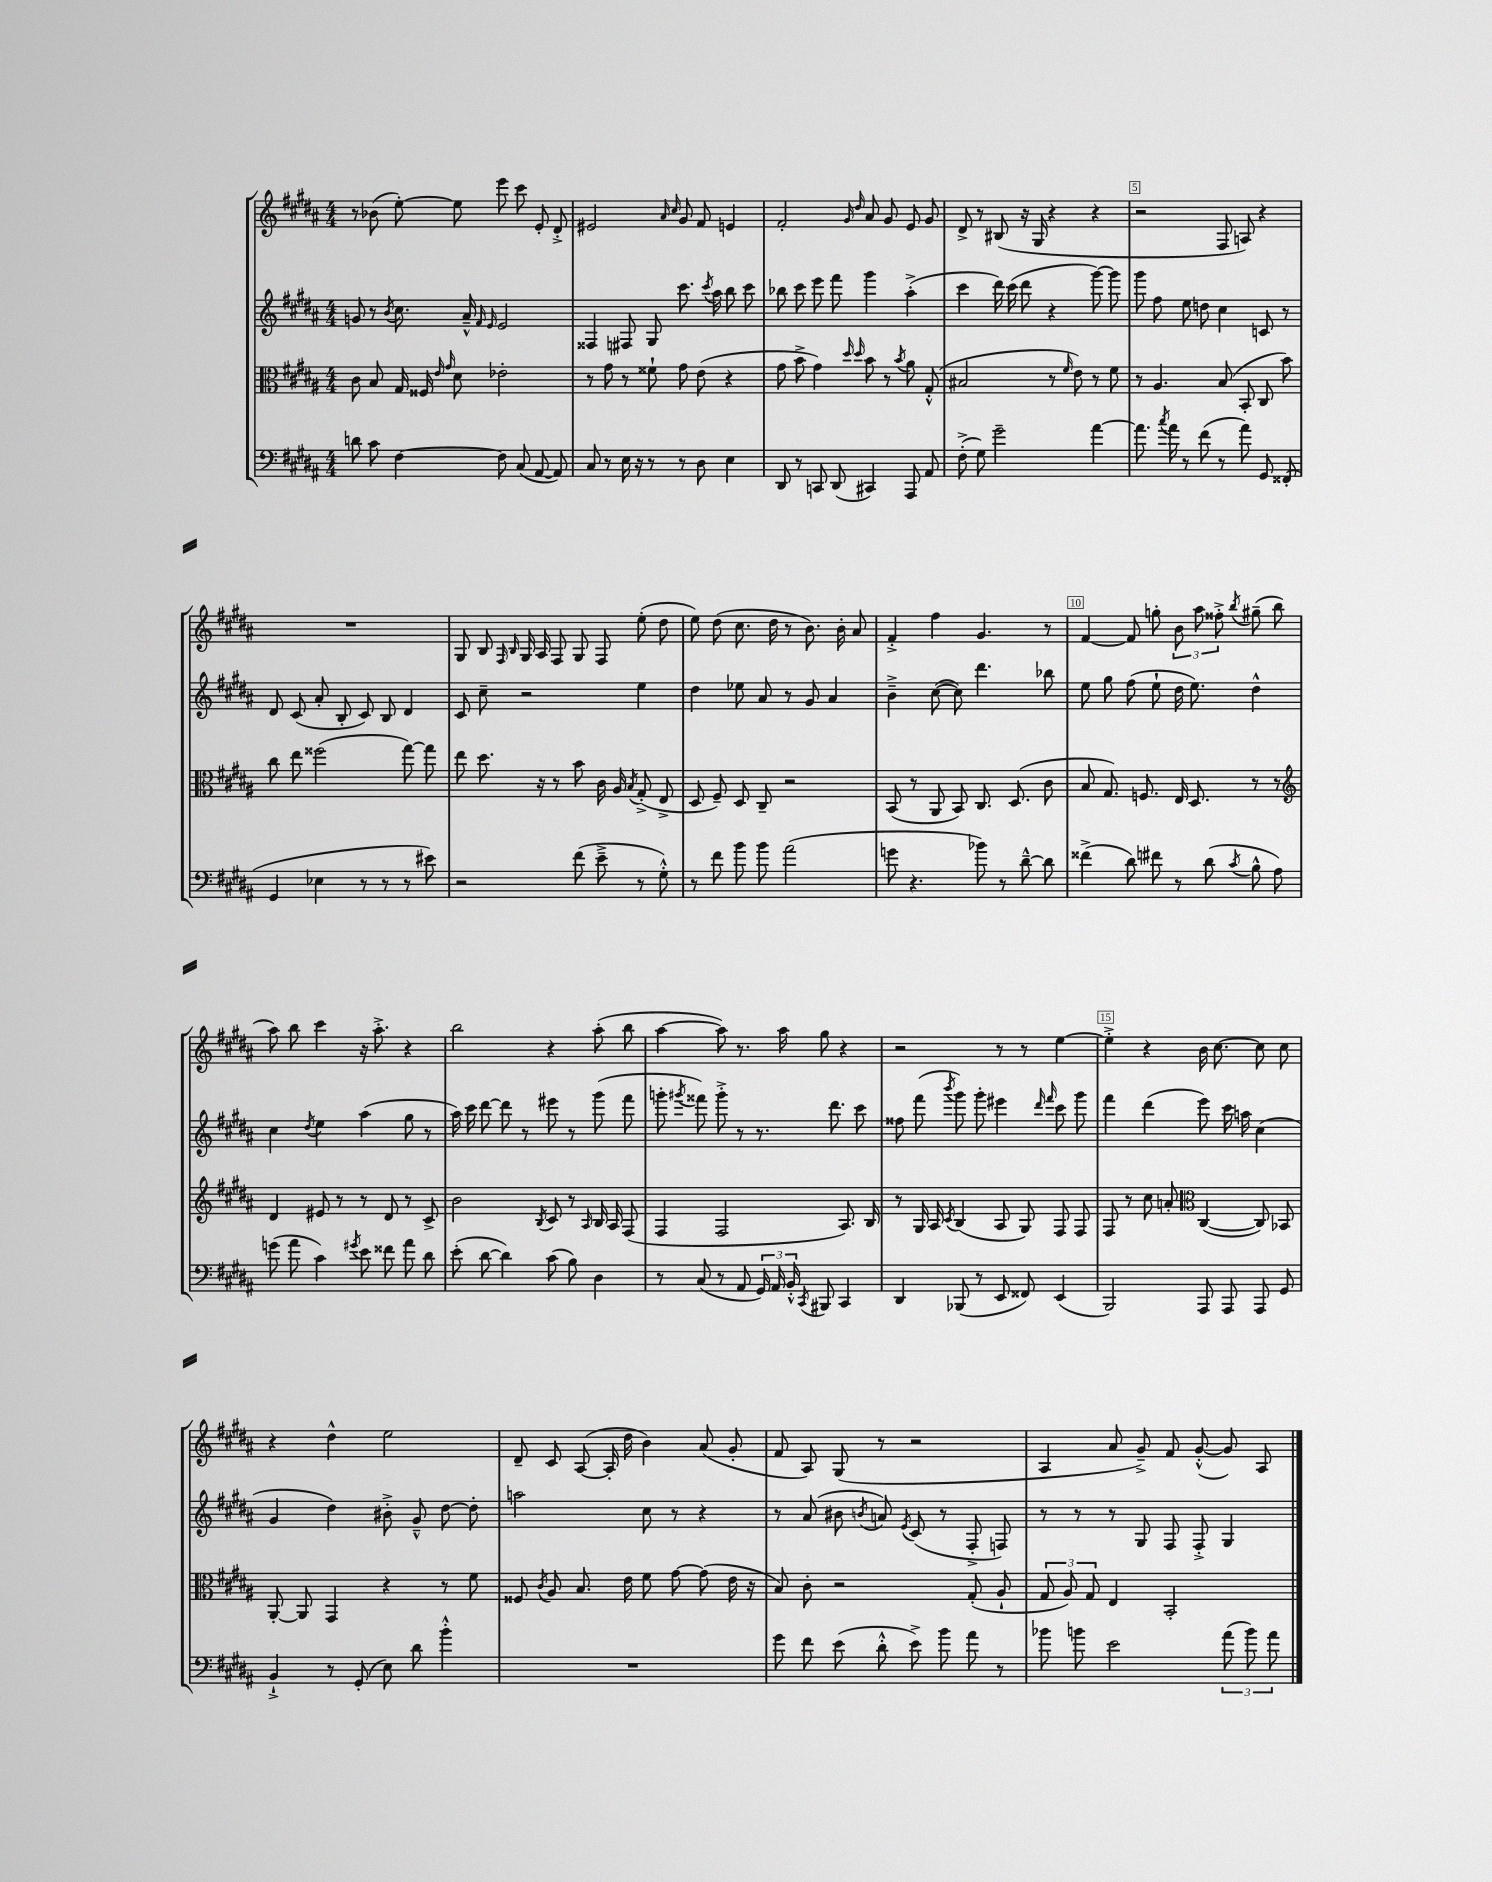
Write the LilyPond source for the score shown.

<<
\new StaffGroup <<
\new Staff = "s0" {
    \clef treble \key b \major \numericTimeSignature \time 4/4
    \autoBeamOff r8 bes'8( e''8~-.) e''8 e'''8 cis'''8 e'8-. dis'8-.-> |
    eis'2 \grace { ais'16 cis''16 } gis'8 fis'8 e'4 |
    fis'2-. \grace { gis'16 dis''16 } ais'8 gis'8 e'8 gis'8 |
    dis'8-> r8 bis8( r16 gis16 r4 r4 |
    r2 fis8 a8) r4 |
    R1 |
    gis8 b8 \grace { fis16 b16 } gis16 ais16 fis8 gis8 fis8 e''8-.( dis''8 |
    e''8) dis''8( cis''8. dis''16 r8 b'8.) b'16-. ais'8 |
    fis'4-.-> fis''4 gis'4. r8 |
    fis'4~ fis'8 g''8-. \tuplet 3/2 { b'8 ais''8 fisis''8-.-> } \acciaccatura { b''8 } gis''8--( b''8 |
    ais''8) b''8 cis'''4 r16 ais''8.-.-> r4 |
    b''2 r4 ais''8-.( b''8 |
    ais''4~ ais''8) r8. ais''16 gis''8 r4 |
    r2 r8 r8 e''4~ |
    e''4-.-> r4 b'16 cis''8.~ cis''8 cis''8 |
    r4 dis''4-^ e''2 |
    dis'8-- cis'8 ais8~( ais16-. dis''16 b'4) ais'8( gis'8-. |
    fis'8 ais8) gis8( r8 r2 |
    ais4 ais'8 gis'8--->) fis'8 gis'8~-.-^( gis'8) ais8 \bar "|." |
}
\new Staff = "s1" {
    \clef treble \key b \major \numericTimeSignature \time 4/4
    \autoBeamOff g'8 r8 \acciaccatura { b'8 } cis''8. ais'16---^ \grace { fis'16 e'16 } e'2 |
    fisis4 fis8 gis8 cis'''8. \acciaccatura { cis'''8 } ais''16 b''8 cis'''8 |
    bes''8 cis'''8 e'''8 fis'''8 gis'''4 ais''4-.->( |
    cis'''4 dis'''16) cis'''16( dis'''8 r4 gis'''8~) gis'''8 |
    gis'''8 fis''8 e''8 d''8 cis''4 c'8 r8 |
    dis'8 cis'8( ais'8-. b8-. cis'8) b8 dis'4 |
    cis'8 cis''8-- r2 e''4 |
    dis''4 ees''8 ais'8 r8 gis'8 ais'4 |
    b'4---> cis''8~( cis''8) dis'''4. bes''8 |
    e''8 gis''8 fis''8( e''8-! dis''16 e''8.) dis''4-^ |
    cis''4 \acciaccatura { dis''8 } e''4 ais''4( gis''8 r8 |
    ais''16) cis'''16 dis'''8~ dis'''8 r8 eis'''8 r8 gis'''8( fis'''8 |
    g'''8-. \acciaccatura { gis'''8 } fisis'''8) gis'''8-.-> r8 r8. dis'''8. cis'''8 |
    fisis''8 fis'''8( \acciaccatura { b'''8 } gis'''8) gis'''8-. eis'''4 \grace { dis'''16 fis'''16 } cis'''8 gis'''8 |
    fis'''4 dis'''4( e'''8) cis'''16 a''16 cis''4( |
    gis'4 dis''4) bis'8-.-> gis'8---^ dis''8~ dis''8-. |
    a''2 cis''8 r8 r4 |
    r8 ais'8( bis'8 \acciaccatura { b'8 } a'8) \acciaccatura { e'8 } cis'8( r8 fis8-.-> f8) |
    r8 r8 r8 gis8 fis8 fis8-.-> gis4 \bar "|." |
}
\new Staff = "s2" {
    \clef alto \key b \major \numericTimeSignature \time 4/4
    \autoBeamOff cis'8 b8 gis16 fisis16 \grace { e'16 gis'16 } dis'8 ees'2-. |
    r8 gis'8 r8 fisis'8-! gis'8 e'8( r4 |
    gis'8 b'8-> gis'4) \grace { dis''16 dis''16 } b'8 r8 \acciaccatura { b'8 } ais'8 gis8-.-^( |
    bis2 r8 \grace { fis'16 } e'8) r8 fis'8 |
    r8 ais4. b8( b,8-. cis8 b'8) |
    cis''8 e''8 fisis''2( gis''8~) gis''8 |
    e''8 dis''8. r16 r8 b'8 cis'16 ais16 \acciaccatura { b8 } gis8-.->( e8-> |
    dis8 fis8--) dis8 cis8-- r2 |
    b,8( r8 ais,8 b,8) cis8. dis8.( cis'8 |
    b8 gis8.) f8. e16 dis8. r8 r8 |
    \clef treble dis'4 eis'8 r8 r8 dis'8 r8 cis'8-> |
    b'2 \acciaccatura { b8 } cis'8 r8 \grace { ais16 } b16 ais16 fis8( |
    fis4 fis2 ais8.) b16 |
    r8 gis16 ais16 \acciaccatura { cis'8 } b4( ais8 gis8) fis8 fis8 |
    fis8 r8 cis''8 a'8-. \clef alto cis4~( cis8) bes,8 |
    ais,8~-. ais,8 gis,4 r4 r8 fis'8 |
    fisis8 \acciaccatura { cis'8 } ais8 b8. e'16 fis'8 gis'8~ gis'8( e'16 r16 |
    b8) cis'8-. r2 gis8-.( ais8-! |
    \tuplet 3/2 { gis8 ais8) gis8 } e4 b,2-. \bar "|." |
}
\new Staff = "s3" {
    \clef bass \key b \major \numericTimeSignature \time 4/4
    \autoBeamOff d'8 cis'8 fis4~ fis8 cis8( ais,8~ ais,8) |
    cis8 r8 e16 r16 r8 r8 dis8 e4 |
    dis,8 r8 c,8 dis,8( cis,4) ais,,8 ais,8 |
    fis8-.->( gis8) gis'2-- ais'4~ |
    ais'8. \acciaccatura { cis''8 } ais'16 r8 fis'8( r8 ais'8) gis,8 fisis,8-.( |
    gis,4 ees4 r8 r8 r8 eis'8) |
    r2 fis'8( e'8---> r8 gis8-.-^) |
    r8 fis'8 b'8 b'8 ais'2( |
    g'8 r4. bes'8) r8 dis'8~---^ dis'8 |
    fisis'4->( dis'8) fis'8 r8 dis'8( \acciaccatura { cis'8 } b8-^ ais8) |
    g'8( ais'8 cis'4) \acciaccatura { gis'8 } e'8 fisis'8 ais'8 dis'8 |
    e'8-.( dis'8~ dis'4) cis'8( b8) dis4 |
    r8 cis8( r8 ais,8 \tuplet 3/2 { gis,16) ais,16 b,16-.-^ } \acciaccatura { cis,8 } bis,,8 cis,4 |
    dis,4 bes,,8( r8 e,8 fisis,8) e,4( |
    b,,2) ais,,8 ais,,8 ais,,8 gis,8 |
    b,4-!-> r8 gis,8-.( e8) dis'8 b'4-.-^ |
    R1 |
    gis'8 fis'8 e'8( dis'8-.-^ e'8->) b'8 ais'8 r8 |
    bes'8 b'8 e'2 \tuplet 3/2 { ais'8( b'8) ais'8 } \bar "|." |
}
>>
>>
\layout { \context { \Score \override BarNumber.break-visibility = ##(#f #t #t) barNumberVisibility = #(every-nth-bar-number-visible 5) \override BarNumber.stencil = #(make-stencil-boxer 0.1 0.3 ly:text-interface::print) } }
